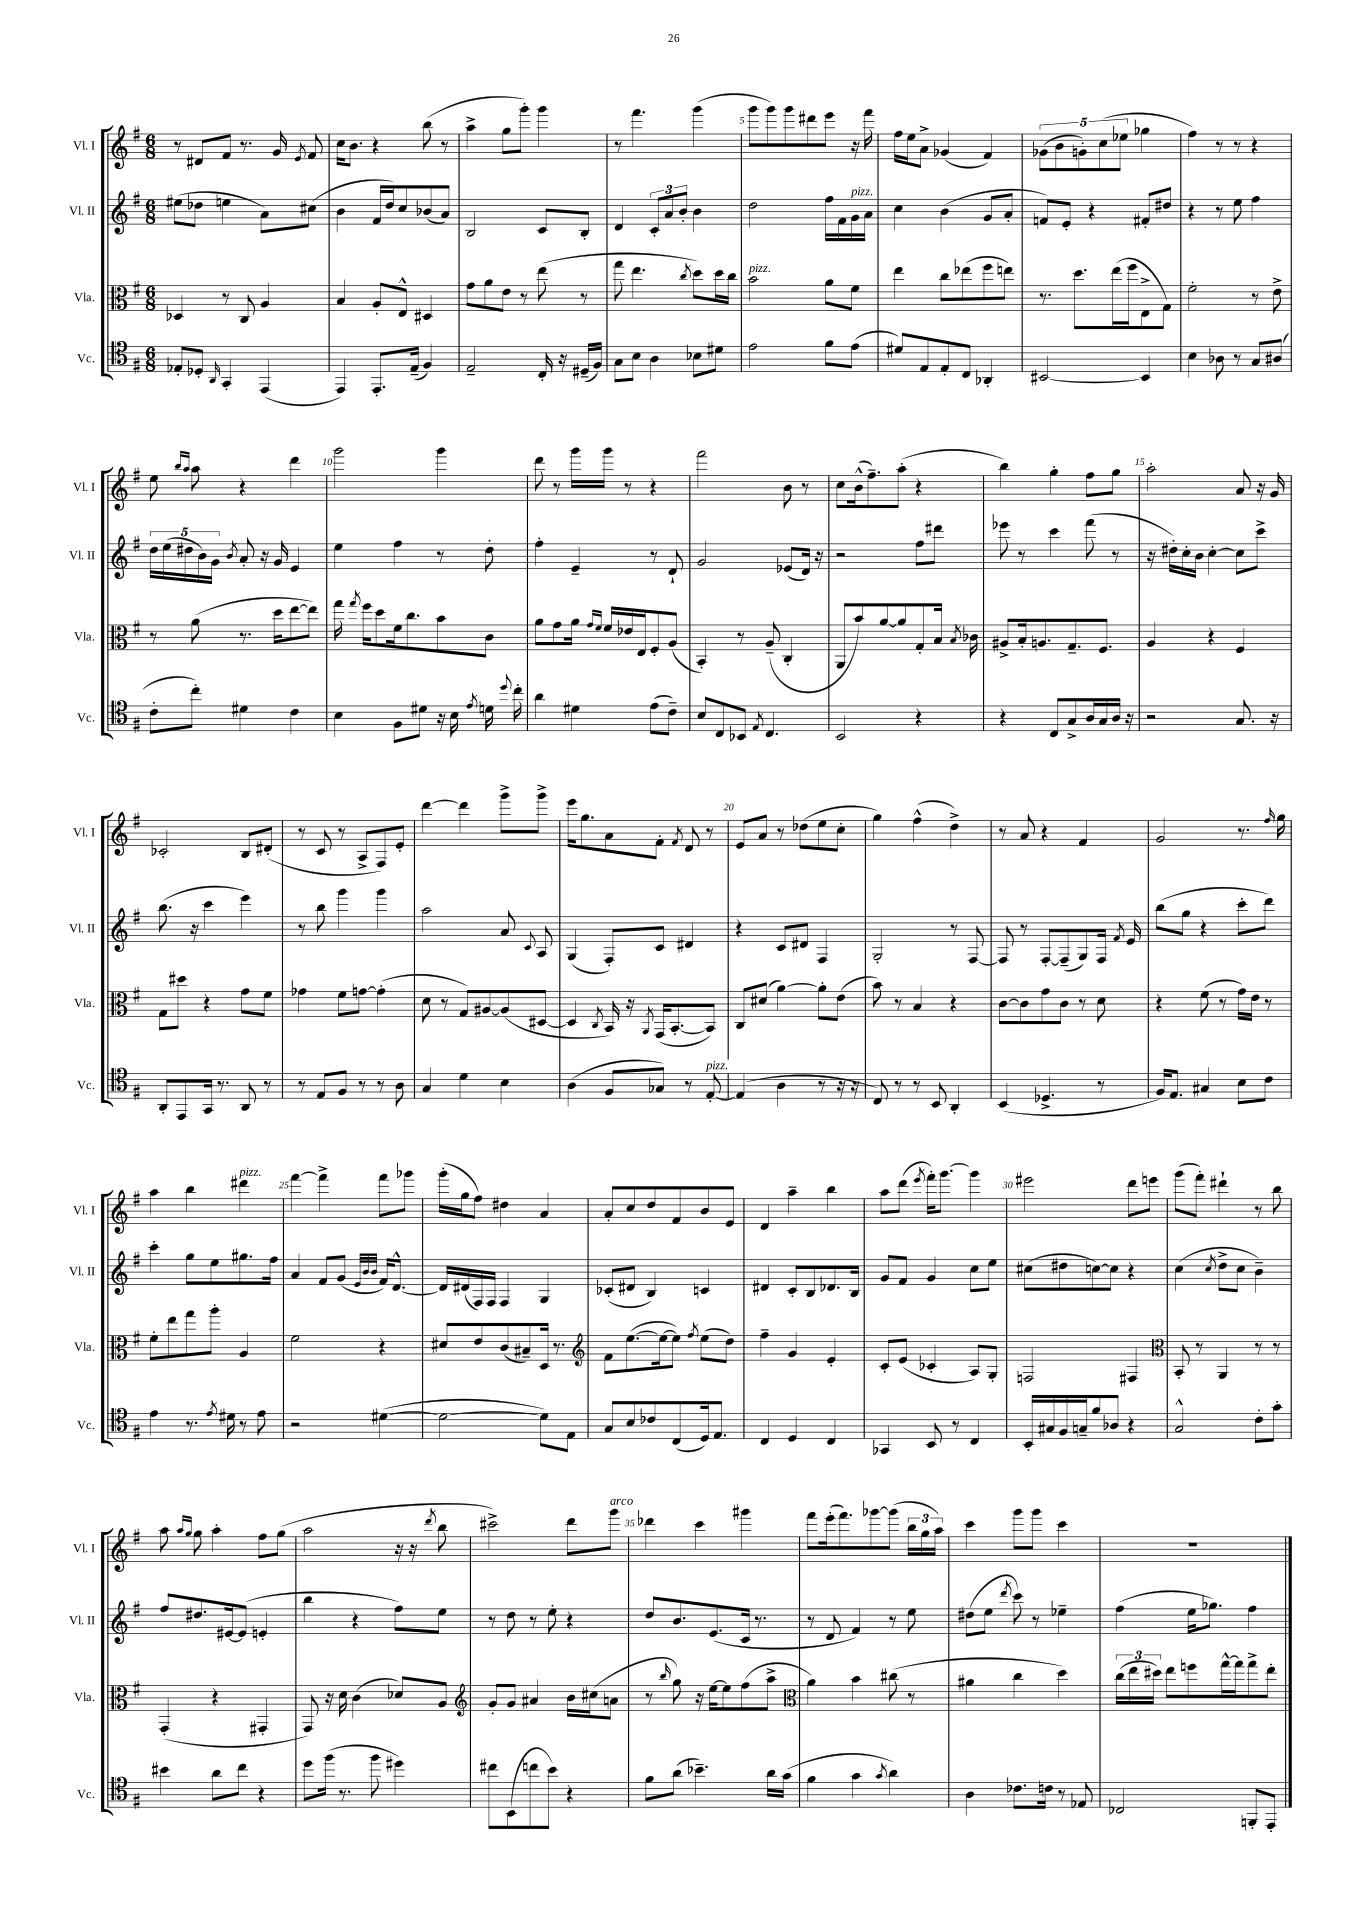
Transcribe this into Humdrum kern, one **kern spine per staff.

**kern	**kern	**kern	**kern
*staff4	*staff3	*staff2	*staff1
*clefC4	*clefC3	*clefG2	*clefG2
*k[f#]	*k[f#]	*k[f#]	*k[f#]
*M6/8	*M6/8	*M6/8	*M6/8
8E-'/L	4D-/	(8ee#\L	8r
8D-'/J	.	8dd-\J	8d#/L
16qqAA/	.	.	.
4GG'/	8r	4ee\	8f#/J
.	8C/	.	8.r
(4EE/	4A/	8a\L)	.
.	.	.	16g/
.	.	.	8qe/
.	.	(8cc#\J	8f#/
=	=	=	=
4EE/)	4B/	4b\	16cc\LK
.	.	.	8.b\J
8.EE'/L	8A'/L	16f#/LL	4r
.	.	16dd/J)	.
.	8E^^/J	8cc/	.
(16E~/Jk	.	.	.
4F#/)	4D#/	(8b-/	(8bb\
.	.	8a/J)	8r
=	=	=	=
2E~/	8g\L	2B/	4aa^\
.	8a\	.	.
.	8e\J	.	8gg\L
.	8r	.	8ggg'\J)
16C'/	(8ee\	8c/L	4ggg\
16r	.	.	.
(16D#~/LL	8r	8B'/J	.
16F#/JJ)	.	.	.
=	=	=	=
8G\L	8gg\	4d/	8r
8B\J	4.ee\	.	4.fff#\
4A\	.	12c'/L	.
.	.	12a/	.
.	.	12b'/J	.
.	8qcc/	.	.
8B-\L	8dd\L)	4b\	(4ggg\
8d#\J	16dd\L	.	.
.	16cc\JJ	.	.
=	=	=	=
2e\	2b\	2dd\	8ggg\L
.	.	.	8ggg\)
.	.	.	8ggg\
.	.	.	8ddd#\
8f#\L	8a\L	16ff#\LL	8eee\J
.	.	16f#\	.
(8e\J	8f#\J	16g\	16r
.	.	16a\JJ	16fff#\
=	=	=	=
8d#/L)	4ee\	4cc\	16ff#\LL
.	.	.	16ee\J
8E/	.	.	8a^\J
8E'/	8cc\L	(4b\	(4g-/
8C/J	(8ee-\	.	.
4AA-'/	8ff#\	8g/L	4f#/)
.	8ee\J)	8a'/J	.
=	=	=	=
[2BB#/	8.r	8f/L)	(10g-\L
.	.	.	10b\
.	.	8e'/J	.
.	8.dd\L	.	.
.	.	.	10g'\)
.	.	4r	.
.	.	.	(10cc\
.	(16ee\L	.	.
.	.	.	10ee-\J
.	16ff#\J	.	.
4BB#/]	8E^\	8f#'/L	4gg-\
.	8G\J)	8dd#/J	.
=	=	=	=
4B\	2f#'\	4r	4ff#\)
8A-\	.	8r	8r
8r	.	8ee\	8r
8G/L	8r	4ff#\	4r
(8A#/J	8e^\	.	.
=	=	=	=
8c'\L	8r	20dd\LL	8ee\
.	.	(20ee\	.
.	.	20dd#\	.
.	.	.	16qqbb/LL
.	.	.	16qqaa/JJ
8cc'\J)	(8a\	.	8aa\
.	.	20b\)	.
.	.	20g\JJ	.
.	.	8qb/	.
4d#\	8.r	8a'/	4r
.	.	16r	.
.	16dd\LK	16g/	.
4c\	[8ee\	4e/	4ddd\
.	8ee\]J)	.	.
=	=	=	=
4B\	16gg\	4ee\	2ggg\
.	8qgg/	.	.
.	16ff#\LK	.	.
.	8dd\	.	.
8F#\L	16f#\k	4ff#\	.
.	8.cc\	.	.
8d#\J	.	.	.
16r	8b\	8r	4ggg\
16B\	.	.	.
8qe/	.	.	.
16d\	8c\J	8dd'\	.
8qqdd/	.	.	.
16cc'\	.	.	.
=	=	=	=
4a\	8a\L	4ff#'\	8ddd\
.	8g\	.	8r
4d#\	16a\Jk	4e~/	16ggg\LL
.	16qqg/LL	.	.
.	16qqf#/JJ	.	.
.	16f#/LL	.	16ggg\JJ
.	16e-/	.	8r
.	16E/J	.	.
(8e\L	8F#'/	8r	4r
8c~\J)	(8A/J	8d`/	.
=	=	=	=
8B/L	4BB'/)	2g/	2fff#\
8C/	.	.	.
8BB-/J	8r	.	.
8qE/	.	.	.
4.C/	(8A~/	.	.
.	4C'/	(8e-/L	8b\
.	.	16d/Jk)	8r
.	.	16r	.
=	=	=	=
2BB/	8AA/L	2r	8cc\L
.	8b/)	.	(16b^^\k
.	.	.	8.ff#~\)
.	[8a/	.	.
.	8a/]	.	(8aa'\J
4r	8G'/	8ff#\L	4r
.	16B/Jk	8ddd#\J	.
.	8qB/	.	.
.	16c-\	.	.
=	=	=	=
4r	8A#^/L	8eee-\	4bb\)
.	16B'/k	8r	.
.	8.A/	.	.
8C/L	.	4ccc\	4gg'\
8G^/	8.G~/	.	.
16A/L	.	(8fff#\	8ff#\L
16G/	8.F#/J	.	.
16A/JJ	.	8r	8gg\J
16r	.	.	.
=	=	=	=
2r	4A/	16r	2aa'\
.	.	16dd#'\LL)	.
.	.	16cc'\	.
.	.	16b\JJ	.
.	4r	[4cc'\	.
8.G/	4F#/	8cc\]L	8a/
.	.	8ccc^\J	16r
16r	.	.	16g/
=	=	=	=
8AA'/L	8G\L	(8.bb\	2c-'/
8EE/	8dd#\J	.	.
.	.	16r	.
16GG/Jk	4r	4ccc\	.
8.r	.	.	.
8AA/	8g\L	4eee\)	8B/L
8r	8f#\J	.	(8d#'/J
=	=	=	=
8r	4g-\	8r	8r
8E/L	.	8bb\	8c/
8F#/J	8f#\L	4ggg\	8r
8r	[8g\J	.	8A^/L
8r	(4g'\]	4ggg\	8F#/)
8A\	.	.	8e'/J
=	=	=	=
4G/	8d\	2aa\	[4ddd\
.	8r	.	.
4d\	8G/L)	.	4ddd\]
.	[8A#/	.	.
4B\	(8A#/]	8a/	8ggg^\L
.	.	8qqc/	.
.	[8D#/J	8A/	8ggg^\J
=	=	=	=
(4A\	4D#/]	(4G/	16eee\LK
.	.	.	8.gg\
.	8qC/	.	.
8F#/L	16BB/)	8F#'/L)	8a\
.	16r	.	.
.	8qAA/	.	.
8G-/J)	(16GG/LK	8c/J	8f#'\J
.	[8.BB'/	.	.
.	.	.	8qf#/
8r	.	4d#/	8d/
[8E'/	8BB/]J)	.	8r
=	=	=	=
(4E/]	8C/L	4r	8e/L
.	(8d#/J	.	8a/J
4A\	[4a\)	8c/L	8r
.	.	8d#/J	(8dd-\L
8r	8a'\]L	4F#/	8ee\
16r	(8e\J	.	8cc'\J
16r	.	.	.
=	=	=	=
8C/)	8b\)	2G'/	4gg\)
8r	8r	.	.
8r	4B/	.	(4ff#^^\
8BB/	.	.	.
4AA'/	4r	8r	4dd^\)
.	.	[8F#/	.
=	=	=	=
(4BB/	[8c\L	8F#/]	8r
.	8c\]	8r	8a/
4.D-^/	8g\	[8F#'/L	4r
.	8c\J	(8F#~/]	.
.	8r	8G/)	4f#/
8r	8d\	16F#/Jk	.
.	.	8qf#/	.
.	.	16e/	.
=	=	=	=
16F#/LK)	4r	(8bb\L	2g/
8.E/J	.	.	.
.	.	8gg\J	.
4G#/	(8f#\	4r	.
.	8r	.	.
8B\L	16g\LL)	8ccc'\L	8.r
.	16e\JJ	.	.
8c\J	8r	8ddd\J)	.
.	.	.	16qqff#/
.	.	.	16gg\
=	=	=	=
4e\	8f#'\L	4ccc'\	4aa\
.	8ee\	.	.
8.r	8gg\	8gg\L	4bb\
.	8aa'\J	8ee\	.
8qe/	.	.	.
16d#\	.	.	.
8r	4A/	8.gg#\	4ddd#\
8e\	.	.	.
.	.	16ff#\Jk	.
=	=	=	=
2r	2f#\	4a/	[4fff#\
.	.	8f#/L	4fff#^\]
.	.	(8g/J	.
.	.	32qqe/LLL	.
.	.	32qqb/	.
.	.	32qqb/JJJ	.
([4d#\	4r	16f#/LK)	8fff#\L
.	.	[8.d^^/J	.
.	.	.	8ggg-\J
=	=	=	=
2d#\_	8d#/L	16d/]LL	(16ggg'\LL
.	.	(16d#/	16gg\J
.	8e/	16F#/)	8ff#\J)
.	.	16F#/JJ	.
.	(8c/	4F#/	4dd#\
.	8B#~/)	.	.
8d#\]L)	16D/Jk	4G/	4a/
.	8.r	.	.
8E\J	.	.	.
=	=	=	=
*	*clefG2	*	*
8G/L	8f#\L	(8c-'/L	8a'/L
8B/	([8.ee\	8d#/J	8cc/
8c-/	.	4B/)	8dd/
.	16ee\_k	.	.
(8C/	8ee\]J)	.	8f#/
.	8qff#/	.	.
16D/k)	(8ee\L	4c/	8b/
8.E/J	.	.	.
.	8dd\J)	.	8e/J
=	=	=	=
4C/	4ff#~\	4d#/	4d/
4D/	4g/	8c'/L	4aa~\
.	.	8B/	.
4C/	4e'/	8.d-/	4bb\
.	.	16B/Jk	.
=	=	=	=
4GG-/	8c'/L	8g/L	8aa\L
.	(8e/J	8f#/J	(8ddd\J
.	.	.	8qeee/
8BB/	4c-'/	4g/	16fff#'\LK)
.	.	.	[8.ggg\J
8r	.	.	.
4C/	8A/L)	8cc\L	4ggg\]
.	8G'/J	8ee\J	.
=	=	=	=
16BB'/LL	2F/	(8cc#\L	2eee#\
16G#/	.	.	.
16F#/	.	8dd#\	.
16G~/J	.	.	.
8f#/	.	[8cc\)	.
8A-/J	.	8cc\]J	.
4r	4F#/	4r	8ddd\L
.	.	.	8eee\J
=	=	=	=
*	*clefC3	*	*
2G^^/	8BB'/	(4cc\	(8ggg\L
.	8r	.	8fff#'\J)
.	.	8qcc/	.
.	4AA/	8dd^\L	4ddd#`\
.	.	8cc\J	.
8c'\L	8r	4b~\)	8r
8g'\J	8r	.	8bb\
=	=	=	=
4b#\	(4GG'/	8ff#/L	8aa\
.	.	.	16qqaa/LL
.	.	.	16qqgg/JJ
.	.	8.dd#/	8gg\
8a\L	4r	.	4aa'\
.	.	[16e#/k	.
8cc\J	.	(8e#/]J	.
4r	4GG#'/	4e'/	8ff#\L
.	.	.	(8gg\J
=	=	=	=
8dd\L	8GG/)	4bb\	2aa\
(16ff#\Jk	16r	.	.
8.r	16d\	.	.
.	(4c\	4r	.
8ff#\	.	.	.
4dd#\)	8d-/L)	8ff#\L)	16r
.	.	.	16r
.	.	.	8qddd/
.	8A/J	8ee\J	8bb\
=	=	=	=
*	*clefG2	*	*
8cc#\L	8g'/L	8r	2ccc#^\)
(8BB\	8g/J	8dd\	.
8cc\	4a#/	8r	.
8b\J)	.	8ee'\	.
4r	16b\LL	4r	8ddd\L
.	(16cc#\J	.	.
.	8a\J	.	8ggg\J
=	=	=	=
8f#\L	8r	8dd/L	4ddd-\
.	16qqbb/	.	.
(8a\J	8gg\)	8.b/	.
4.b-~\)	16r	.	4ccc\
.	[16ee\LK	(8.e/	.
.	8ee\]	.	.
.	(8ff#\	16c/Jk	4ggg#\
.	.	8.r	.
16a\LL	8aa^\J	.	.
(16g\JJ	.	.	.
=	=	=	=
*	*clefC3	*	*
4f#\	4a\)	8r	8fff#\L
.	.	8d/	(16eee'\k
.	.	.	8.fff#\)
4g\	4b\	4f#/)	.
.	.	.	[8ggg-\
8qg/	.	.	.
4a\)	(8cc#\	8r	(8ggg-\]J
.	8r	8ee\	24bb\LL
.	.	.	24gg\
.	.	.	24aa\JJ)
=	=	=	=
4A\	4a#\	(8dd#\L	4ccc\
.	.	8ee\J	.
.	.	8qddd/	.
8.c-\L	4cc\	8ccc\)	8ggg\L
.	.	8r	8ggg\J
16c\Jk	.	.	.
8r	4dd\)	4ee-~\	4ccc\
8E-/	.	.	.
=	=	=	=
2C-/	(24cc\LL	(4ff#\	2.r
.	24ee\	.	.
.	24dd#\JJ)	.	.
.	8ee\L	.	.
.	8ff\	16ee\LK	.
.	.	8.gg-\J)	.
.	[16gg^^\L	.	.
.	16gg\]J	.	.
8FF'/L	8gg^\	4ff#\	.
8EE'/J	8ee'\J	.	.
==	==	==	==
*-	*-	*-	*-
